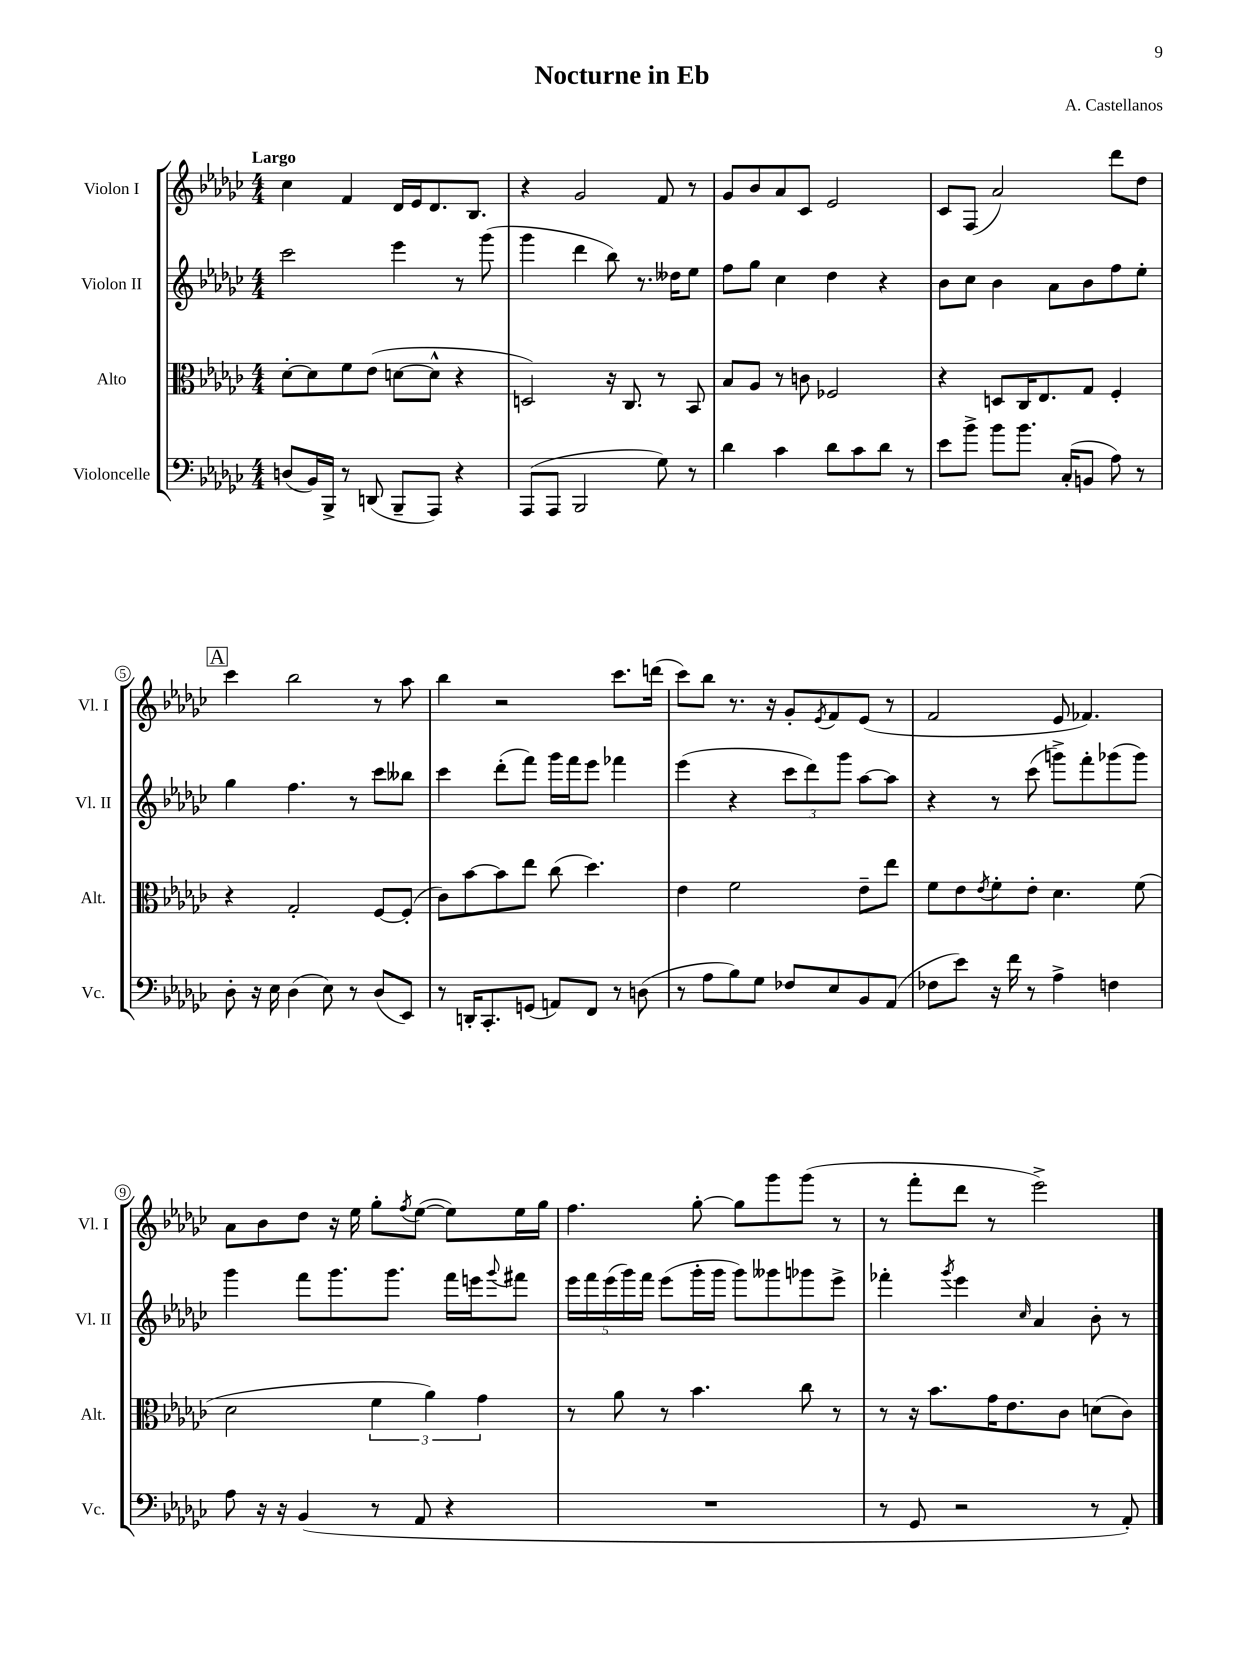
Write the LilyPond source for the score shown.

\header { title = "Nocturne in Eb" composer = "A. Castellanos" }
<<
\new StaffGroup <<
\new Staff = "s0" \with { instrumentName = "Violon I" shortInstrumentName = "Vl. I" } {
    \clef treble \key ges \major \numericTimeSignature \time 4/4 \tempo "Largo"
    ces''4 f'4 des'16 ees'16 des'8. bes8. |
    r4 ges'2 f'8 r8 |
    ges'8 bes'8 aes'8 ces'8 ees'2 |
    ces'8 f8( aes'2) des'''8 des''8 |
    \mark \markup { \box "A" } ces'''4 bes''2 r8 aes''8 |
    bes''4 r2 ces'''8. d'''16( |
    ces'''8) bes''8 r8. r16 ges'8-. \acciaccatura { ees'8 } f'8 ees'8( r8 |
    f'2 ees'8 fes'4.) |
    aes'8 bes'8 des''8 r16 ees''16 ges''8-. \acciaccatura { f''8 } ees''8~( ees''8) ees''16 ges''16 |
    f''4. ges''8~-. ges''8 ges'''8 ges'''8( r8 |
    r8 f'''8-. des'''8 r8 ees'''2->) \bar "|." |
}
\new Staff = "s1" \with { instrumentName = "Violon II" shortInstrumentName = "Vl. II" } {
    \clef treble \key ges \major \numericTimeSignature \time 4/4
    ces'''2 ees'''4 r8 ges'''8( |
    ges'''4 des'''4 bes''8) r8. deses''16 ees''8 |
    f''8 ges''8 ces''4 des''4 r4 |
    bes'8 ces''8 bes'4 aes'8 bes'8 f''8 ees''8-. |
    \mark \markup { \box "A" } ges''4 f''4. r8 ces'''8 beses''8 |
    ces'''4 des'''8-.( f'''8) ges'''16 f'''16 ees'''8 fes'''4 |
    ees'''4( r4 \tuplet 3/2 { ces'''8 des'''8) ges'''8 } aes''8~ aes''8 |
    r4 r8 ces'''8( g'''8->) f'''8-. ges'''8( ges'''8) |
    ges'''4 f'''8 ges'''8. ges'''8. f'''16 e'''16 \appoggiatura { ges'''8 } fis'''8 |
    \tuplet 5/4 { ees'''16 f'''16 ees'''16( ges'''16) f'''16 } ees'''8( ges'''16-. ges'''16 ges'''8) geses'''8 ges'''8 ees'''8-> |
    fes'''4-. \acciaccatura { ges'''8 } ees'''4 \grace { ces''16 } aes'4 bes'8-. r8 \bar "|." |
}
\new Staff = "s2" \with { instrumentName = "Alto" shortInstrumentName = "Alt." } {
    \clef alto \key ges \major \numericTimeSignature \time 4/4
    des'8~-. des'8 f'8 ees'8( d'8~ d'8-^ r4 |
    d2) r16 ces8. r8 bes,8 |
    bes8 aes8 r8 c'8 fes2 |
    r4 d8 ces16 ees8. ges8 f4-. |
    \mark \markup { \box "A" } r4 ges2-. f8~ f8-.( |
    ces'8) bes'8~ bes'8 ees''8 ces''8( des''4.) |
    ees'4 f'2 ees'8-- ees''8 |
    f'8 ees'8 \acciaccatura { ees'8 } f'8-. ees'8-. des'4. f'8( |
    des'2 \tuplet 3/2 { f'4 aes'4) ges'4 } |
    r8 aes'8 r8 bes'4. ces''8 r8 |
    r8 r16 bes'8. ges'16 ees'8. ces'8 d'8( ces'8) \bar "|." |
}
\new Staff = "s3" \with { instrumentName = "Violoncelle" shortInstrumentName = "Vc." } {
    \clef bass \key ges \major \numericTimeSignature \time 4/4
    d8( bes,16) bes,,16-> r8 d,8( bes,,8-- aes,,8) r4 |
    aes,,8( aes,,8 bes,,2 ges8) r8 |
    des'4 ces'4 des'8 ces'8 des'8 r8 |
    ees'8 bes'8-> bes'8 bes'8. ces16-.( b,8 aes8) r8 |
    \mark \markup { \box "A" } des8-. r16 ees16 des4( ees8) r8 des8( ees,8) |
    r8 d,16-. ces,8.-. g,8( a,8) f,8 r8 d8( |
    r8 aes8 bes8) ges8 fes8 ees8 bes,8 aes,8( |
    fes8 ees'8) r16 f'16 r8 aes4-> f4 |
    aes8 r16 r16 bes,4( r8 aes,8 r4 |
    R1 |
    r8 ges,8 r2 r8 aes,8-.) \bar "|." |
}
>>
>>
\layout { \context { \Score \override BarNumber.stencil = #(make-stencil-circler 0.1 0.3 ly:text-interface::print) } }
